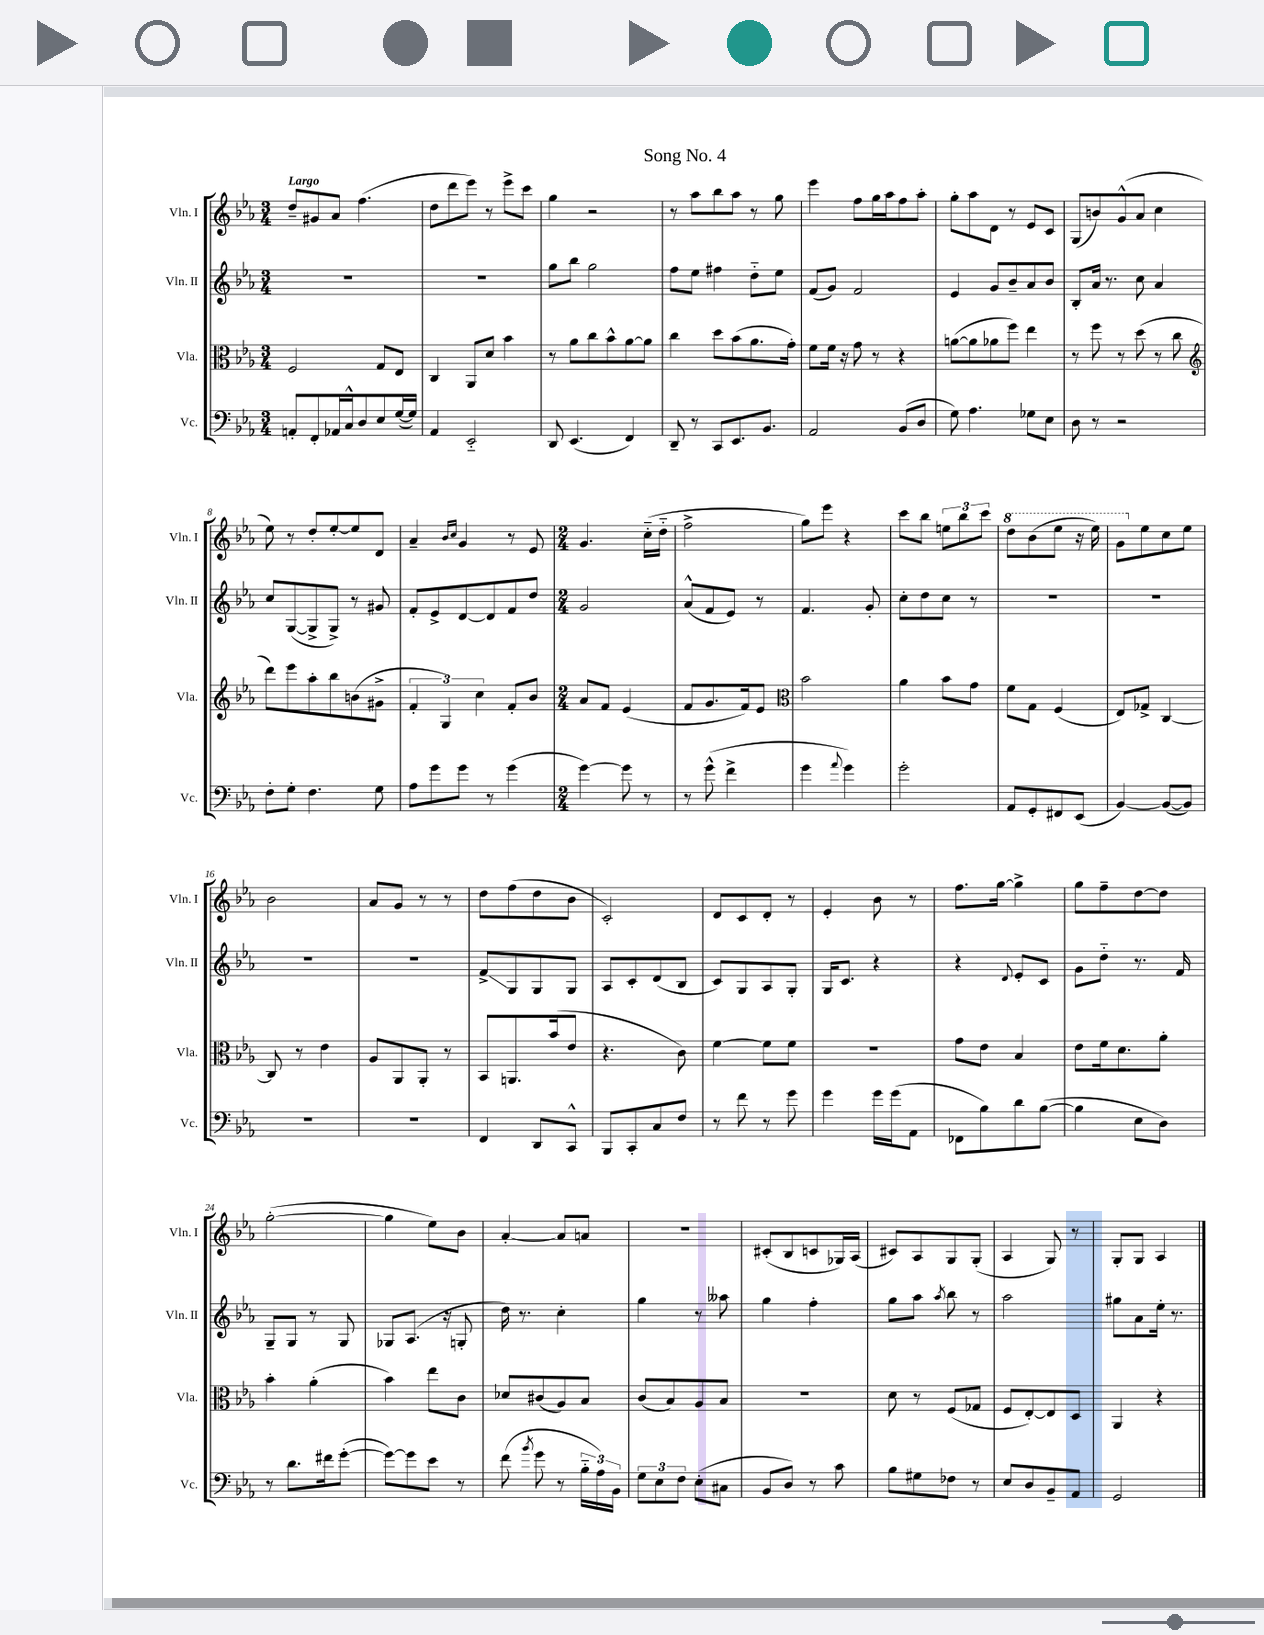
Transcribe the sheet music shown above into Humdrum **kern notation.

**kern	**kern	**kern	**kern
*staff4	*staff3	*staff2	*staff1
*clefF4	*clefC3	*clefG2	*clefG2
*k[b-e-a-]	*k[b-e-a-]	*k[b-e-a-]	*k[b-e-a-]
*M3/4	*M3/4	*M3/4	*M3/4
8AA'/L	2F/	2.r	8dd~/L
8FF'/	.	.	8g#/
16AA-/L	.	.	8a-/J
16C^^/J	.	.	.
8D/	.	.	(4.ff\
8E-/	8G/L	.	.
([16G/L	8E-/J	.	.
16G/]JJ)	.	.	.
=	=	=	=
4AA-/	4C/	2.r	8dd\L
.	.	.	8ddd\
2EE-'~/	8AA-/L	.	8eee-\J)
.	8d/J	.	8r
.	4b-\	.	8eee-^\L
.	.	.	8ccc\J
=	=	=	=
8DD/	8r	8gg\L	4gg\
(4.EE-/	8a-\L	8bb-\J	.
.	8cc\	2gg\	2r
.	8b-^^\	.	.
4FF/)	[8a-\	.	.
.	8a-\]J	.	.
=	=	=	=
8DD~/	4cc\	8ff\L	8r
8r	.	8ee-\J	8aa-\L
8CC/L	8dd\L	4ff#\	8bb-\
8.EE-/	(8b-\	.	8aa-\J
.	8.a-\	8dd'~\L	8r
8.BB-/J	.	.	.
.	.	8ee-\J	8gg\
.	16g'\Jk)	.	.
=	=	=	=
2AA-/	8f\L	(8f/L	4eee-\
.	16f\Jk	8g/J)	.
.	16r	.	.
.	8g\	2f/	8ff\L
.	8r	.	16gg\L
.	.	.	16aa-\J
(8BB-/L	4r	.	8ff\
8D/J	.	.	8aa-'\J
=	=	=	=
8G\)	([8a\L	4e-/	8gg'\L
4.A-\	8a\]	.	8aa-\
.	8a-\	8g/L	8d\J
.	8ff\J)	8b-~/	8r
8G-\L	4ee-\	8a-/	8e-/L
8E-\J	.	8b-/J	8c/J
=	=	=	=
8D\	8r	8B-'/L	(8G/L
8r	8ff\	16a-/Jk	8b/)
.	.	8.r	.
2r	8r	.	(8g^^/
.	(8dd\	8cc\	8a-/J
.	8r	4a-/	4cc\
.	8cc\	.	.
=	=	=	=
*	*clefG2	*	*
8F'\L	8ddd\L)	8cc/L	8ee-\)
8G'\J	8eee-\	([8G/	8r
4.F\	8aa-'\	8G^/]	8dd'/L
.	8bb-\	8G^/J)	[8ee-'/
.	(8b\	8r	8ee-/]
8G\	8g#^\J	8g#/	8d/J
=	=	=	=
8A-\L	6f'/	8f'/L	4a-~/
8g\	.	8e-^/	.
.	6G/)	.	.
.	.	.	16qqb-/LL
.	.	.	16qqcc/JJ
8g\J	.	[8d/	4g/
.	6cc\	.	.
8r	.	8d/]	.
(4g\	8f'/L	8f/	8r
.	8b-/J	8dd/J	8e-/
=	=	=	=
*M2/4	*M2/4	*M2/4	*M2/4
[4g\)	8a-/L	2g/	4.g/
.	8f/J	.	.
8g\]	(4e-/	.	.
8r	.	.	(16cc'~\LL
.	.	.	16dd'~\JJ
=	=	=	=
8r	8f/L	(8a-^^/L	2ff^\
(8g^^\	8.g/	8f/	.
4f^\	.	8e-/J)	.
.	16f/k)	.	.
.	8e-/J	8r	.
=	=	=	=
*	*clefC3	*	*
4g\	2b-\	4.f/	8gg\L)
.	.	.	8eee-\J
8qqa-/	.	.	.
4g\)	.	.	4r
.	.	8g'/	.
=	=	=	=
2g'\	4a-\	8cc'\L	8ccc\L
.	.	8dd\	8bb-\J
.	8b-\L	8cc\J	12ee\L
.	.	.	12bb-\
.	8g\J	8r	.
.	.	.	12ccc\J
=	=	=	=
8AA-/L	8f\L	2r	8ddd\L
8GG'/	8G\J	.	(8bb-\
8FF#/	(4F/	.	8eee-\J
(8EE-/J	.	.	16r
.	.	.	16eee-\)
=	=	=	=
[4BB-/)	8E-/L)	2r	8gg\L
.	8G-^/J	.	8ee-\
(8BB-/_L	[4C/	.	8cc\
8BB-/]J)	.	.	8ee-\J
=	=	=	=
2r	8C/]	2r	2b-\
.	8r	.	.
.	4e-\	.	.
=	=	=	=
2r	8A-/L	2r	8a-/L
.	8AA-/	.	8g/J
.	8AA-'/J	.	8r
.	8r	.	8r
=	=	=	=
4FF/	8BB-/L	8f^/L	8dd\L
.	8.AA/	8G/	(8ff\
8DD/L	.	8G/	8dd\
.	(16b-/k	.	.
8CC^^/J	8e-/J	8G/J	8b-\J
=	=	=	=
8BBB-/L	4.r	8A-/L	2c'/)
8CC'/	.	8c'/	.
8C/	.	(8d/	.
8F/J	8c\)	8B-/J	.
=	=	=	=
8r	[4f\	8c/L)	8d/L
8f\	.	8G/	8c/
8r	8f\]L	8A-/	8d'/J
8g\	8f\J	8G'/J	8r
=	=	=	=
4g\	2r	16G/LK	4e-'/
.	.	8.c/J	.
16g\LL	.	4r	8b-\
(16g\J	.	.	.
8AA-\J	.	.	8r
=	=	=	=
8FF-\L	8g\L	4r	8.ff\L
8B-\)	8e-\J	.	.
.	.	.	[16gg\Jk
.	.	8qqd/	.
8d\	4B-/	8e-'/L	4gg^\]
([8B-\J	.	8c/J	.
=	=	=	=
4B-\]	8e-\L	8g\L	8gg\L
.	16f\k	8dd'~\J	8ff~\
.	8.d\	.	.
8E-\L	.	8.r	[8dd\
8D\J)	8a-'\J	.	8dd\]J
.	.	16f/	.
=	=	=	=
8r	4b-'\	8G~/L	([2gg'\
8.d\L	.	8G/J	.
.	(4a-'\	8r	.
16f#\k	.	.	.
([8g'\J	.	8G/	.
=	=	=	=
8g\_L)	4b-\)	8G-/L	4gg\]
8g\]	.	(8.A-/J	.
8e-\J	8ee-\L	.	8ee-\L)
.	.	16r	.
8r	8c\J	8G'/	8b-\J
=	=	=	=
(8f\	8d-/L	16dd\)	[4a-'/
.	.	8.r	.
8qb-/	.	.	.
8g\	(8c#/	.	.
8r	8A-/)	4cc'\	8a-/]L
24B-'~\LL	8B-/J	.	8a/J
24A-\)	.	.	.
24BB-\JJ	.	.	.
=	=	=	=
12G\L	(8c/L	4gg\	2r
12E-\	.	.	.
.	8B-/)	.	.
12F\J	.	.	.
(8E-'\L	8A-/	8r	.
8C#\J	8B-/J	8aa--\	.
=	=	=	=
8BB-/L	2r	4gg\	(8c#'/L
8D/J)	.	.	8B-/
8r	.	4ff'\	8c/
8c\	.	.	16G-/L)
.	.	.	(16A-/JJ
=	=	=	=
8B-\L	8d\	8gg\L	8c#/L)
8G#\	8r	8aa-\J	8A-/
.	.	8qaa-/	.
8F-\J	(8F/L	8bb-\	8G/
8r	8G-/J	8r	(8G'/J
=	=	=	=
8E-/L	8F/L	2aa-\	4A-/
8D/	[8E-'/)	.	.
8BB-~/	8E-/]	.	8G/)
8AA-/J	8D/J	.	8r
=	=	=	=
2GG/	4AA-/	8gg#\L	8G'/L
.	.	8a-\	8G/J
.	4r	16ee-'\Jk	4A-/
.	.	8.r	.
==	==	==	==
*-	*-	*-	*-
